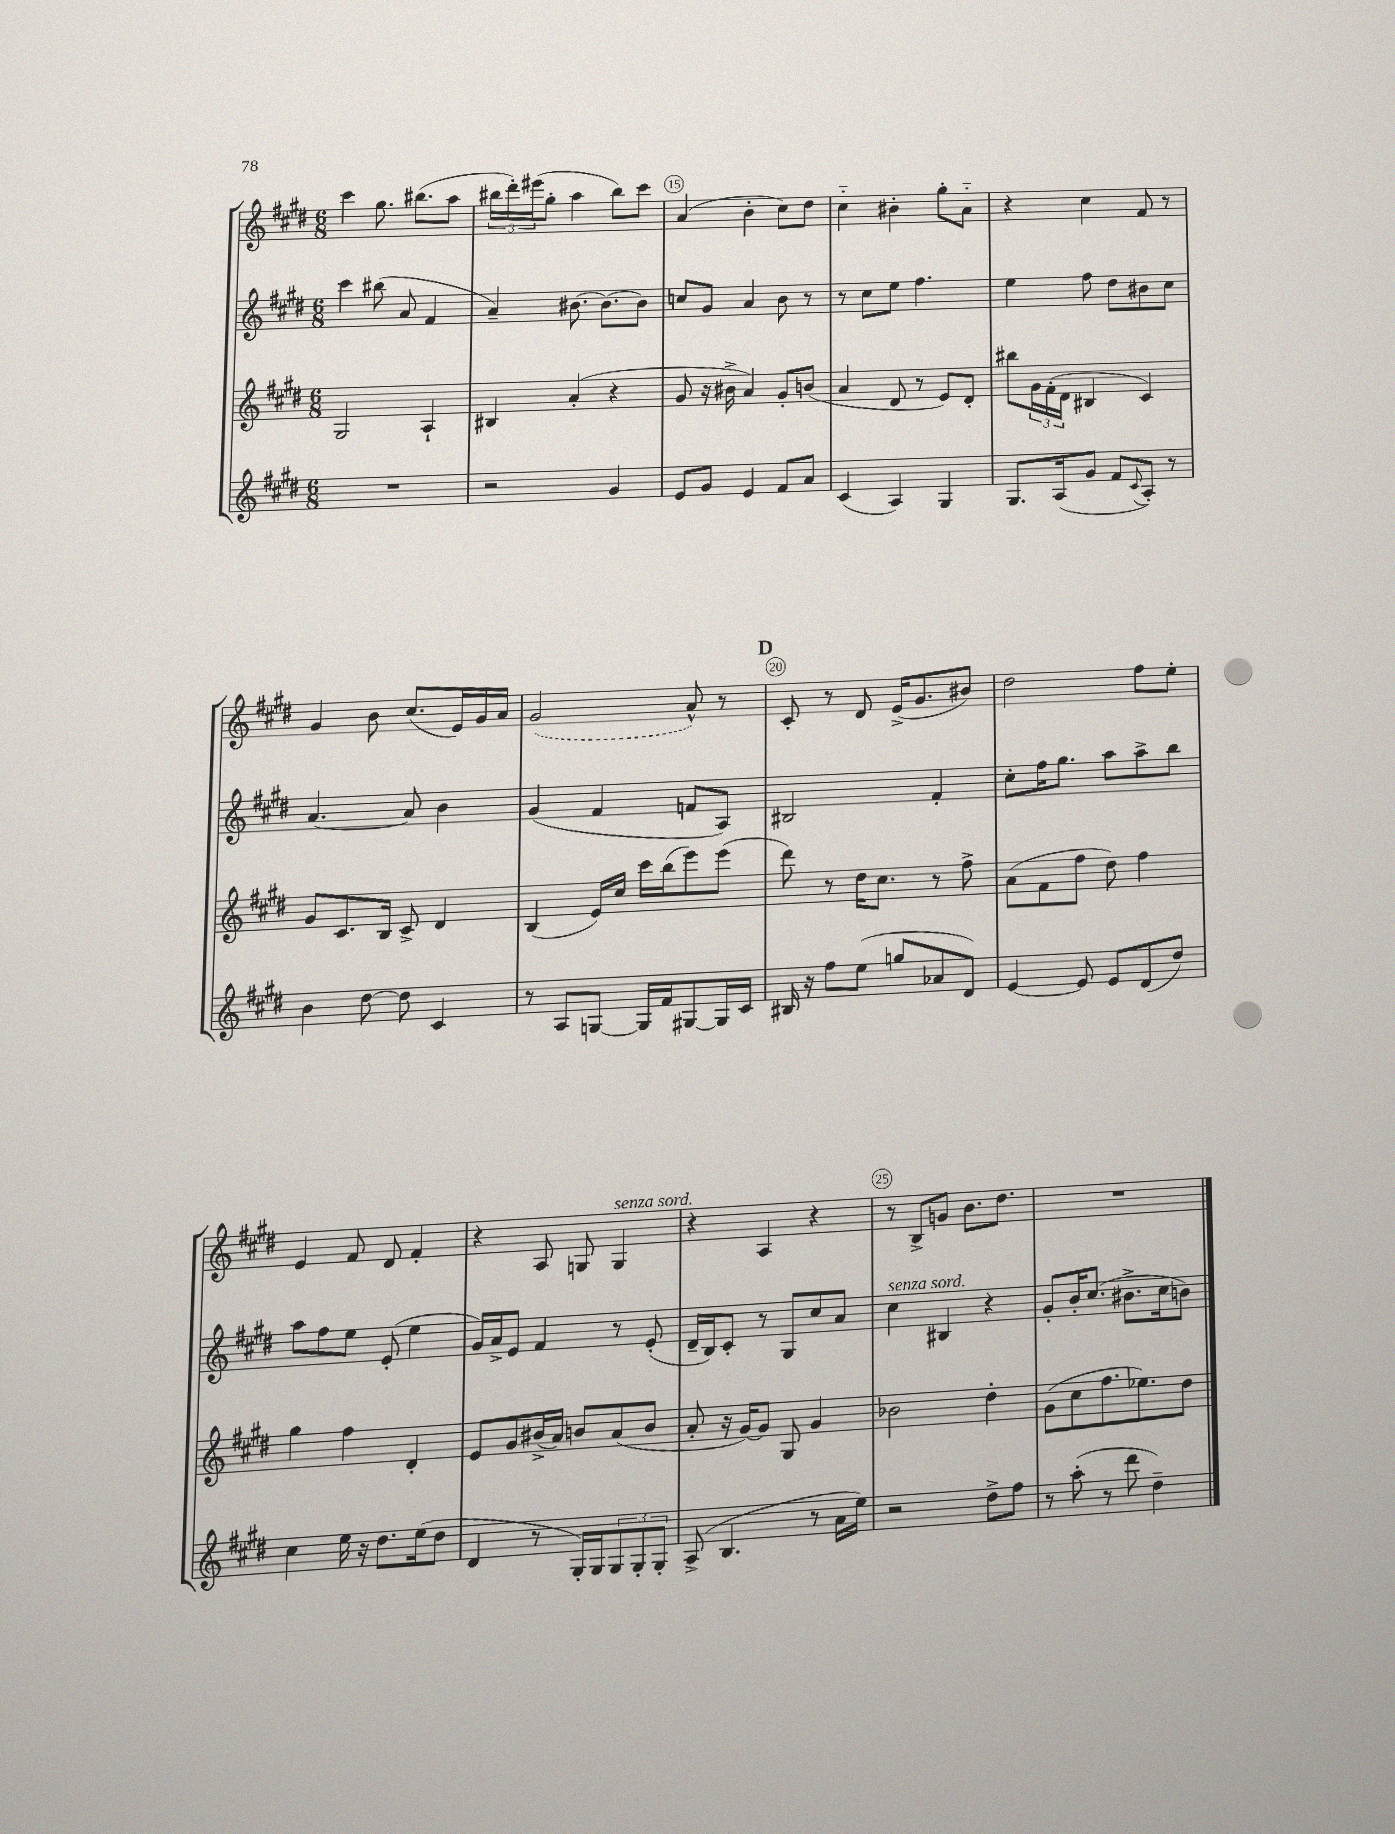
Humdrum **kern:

**kern	**kern	**kern	**kern
*part4	*part3	*part2	*part1
*staff4	*staff3	*staff2	*staff1
*clefG2	*clefG2	*clefG2	*clefG2
*k[f#c#g#d#]	*k[f#c#g#d#]	*k[f#c#g#d#]	*k[f#c#g#d#]
*M6/8	*M6/8	*M6/8	*M6/8
=13	=13	=13	=13
2.r	2G#/	4ccc#\	4ccc#\
.	.	(8bb#X\	8.gg#\
.	.	8a/	.
.	.	.	(8.bb#X\L
.	4A`/	4f#/	.
.	.	.	8aa\J
=14	=14	=14	=14
2r	4B#X/	4a~/)	24bb#X\LL
.	.	.	24ddd#'\)
.	.	.	(24eee#X\J
.	.	.	8gg#'\J
.	(4a'/	[8.b#X\	4aa\
.	.	8.b#\L_	.
4g#/	4r	.	8bb#\L)
.	.	8b#\J]	8ccc#\J
=15	=15	=15	=15
8e/L	8g#/	8ccn/L	(4a/
8g#/J	16r	8g#/J	.
.	16b#X^\	.	.
4e/	4a/)	4a/	4b'\
8f#/L	8g#'/L	8b\	8cc#\L)
8a/J	(8bn/J	8r	8dd#\J
=16	=16	=16	=16
(4c#/	4a/	8r	4cc#\
.	.	8cc#\L	.
4A/)	8d#/	8ee\J	4b#X'\
.	8r	4.ff#\	.
4G#/	8e/L)	.	8gg#'\L
.	8d#'/J	.	8a\J
=17	=17	=17	=17
8.G#/L	8bb#X\L	4ee\	4r
.	24g#\L	.	.
.	(24f#'\	.	.
(16A/k	.	.	.
.	24d#\JJ	.	.
8g#/J	4B#X/	8ff#\	4cc#\
8f#/L	.	8dd#\L	.
8qqc#/	.	.	.
8A'/J)	4c#/)	8b#X\	8f#/
8r	.	8cc#\J	8r
!!LO:LB:g=z
=18	=18	=18	=18
4b\	8g#/L	[4.a/	4g#/
.	8.c#/	.	.
[8dd#\	.	.	8b\
.	16B/Jk	.	.
8dd#\]	8c#^/	8a/]	(8.cc#/L
4c#/	4d#/	4b\	.
.	.	.	16e/L)
.	.	.	16g#/
.	.	.	16a/JJ
=19	=19	=19	=19
8r	(4B/	(4g#/	(2g#/
8A/L	.	.	.
[8Gn/J	16e/LL)	4f#/	.
.	16cc#/JJ	.	.
16G/LL]	16ccc#\LL	.	.
16f#/J	(16bb\J	.	.
[8G#X/	8eee\)	8fn/L	8a^^/)
16G#/L]	(8eee\J	8A/J)	8r
16c#/JJ	.	.	.
!!LO:REH:place=s1:t=D
=20	=20	=20	=20
16B#X/	8ddd#\)	2B#X/	8c#'/
16r	.	.	.
8ff#\L	8r	.	8r
(8ee\J	16dd#\KL	.	8d#/
.	8.cc#\J	.	.
8ggn/L	.	.	(16e^/KL
.	.	.	8.g#/
8a-X/	8r	4f#'/	.
8d#/J)	8ff#^\	.	8b#X/J)
=21	=21	=21	=21
[4e/	(8a\L	8cc#'\L	2dd#\
.	8f#\	16ff#\K	.
.	.	8.gg#\J	.
8e/]	8ff#\J	.	.
8e/L	8dd#\)	8aa\L	.
(8d#/	4ff#\	8aa^\	8ff#\L
8dd#/J)	.	8bb\J	8ee'\J
!!LO:LB:g=z
=22	=22	=22	=22
4cc#\	4gg#\	8aa\L	4e/
.	.	8ff#\	.
16ee\	4ff#\	8ee\J	8f#/
16r	.	.	.
8.dd#\L	.	(8e'/	8d#/
.	4d#'/	4ee\	4f#'/
(16ee\k	.	.	.
8dd#\J	.	.	.
=23	=23	=23	=23
4d#/	8e/L	16g#/LL)	4r
.	.	16a^/J	.
.	8g#/	8e/J	.
8r	(16b#X^/L	4f#/	8A/
.	16a/JJ)	.	.
16G#'/LL)	8bn/L	.	8Gn/
16G#/J	.	.	.
!	!	!	!LO:TX:a:i:t=senza sord.
12G#/	(8a/	8r	4G/
12G#'/	.	.	.
.	8b/J	(8e'/	.
12G#'/J	.	.	.
=24	=24	=24	=24
(8A^/	8a'/	16d#~/LL	4r
.	.	16B/J)	.
4.B/	16r	8c#'/J	.
.	[16g#/KL)	.	.
.	8g#/J]	8r	4A/
.	8G#/	8G#/L	.
8r	4g#/	8cc#/	4r
16a\LL	.	8a/J	.
16ee\JJ)	.	.	.
=25	=25	=25	=25
!	!	!LO:TX:a:i:t=senza sord.	!
2r	2b-X\	4cc#\	8r
.	.	.	8B^/L
.	.	4B#X/	8gn/J
.	.	.	8.b\L
8dd#^\L	4dd#'\	4r	.
.	.	.	8.dd#\J
8ff#\J	.	.	.
=26	=26	=26	=26
8r	(8g#\L	8g#'/L	2.r
(8aa'\	8cc#\	16b'/K	.
.	.	(8.cc#/J	.
8r	8.ff#\	.	.
8ddd#\	.	8.b#X^\L	.
.	8.ee-X\)	.	.
4dd#~\)	.	.	.
.	.	16cc#\k	.
.	8dd#\J	8bn\J)	.
==	==	==	==
*-	*-	*-	*-
